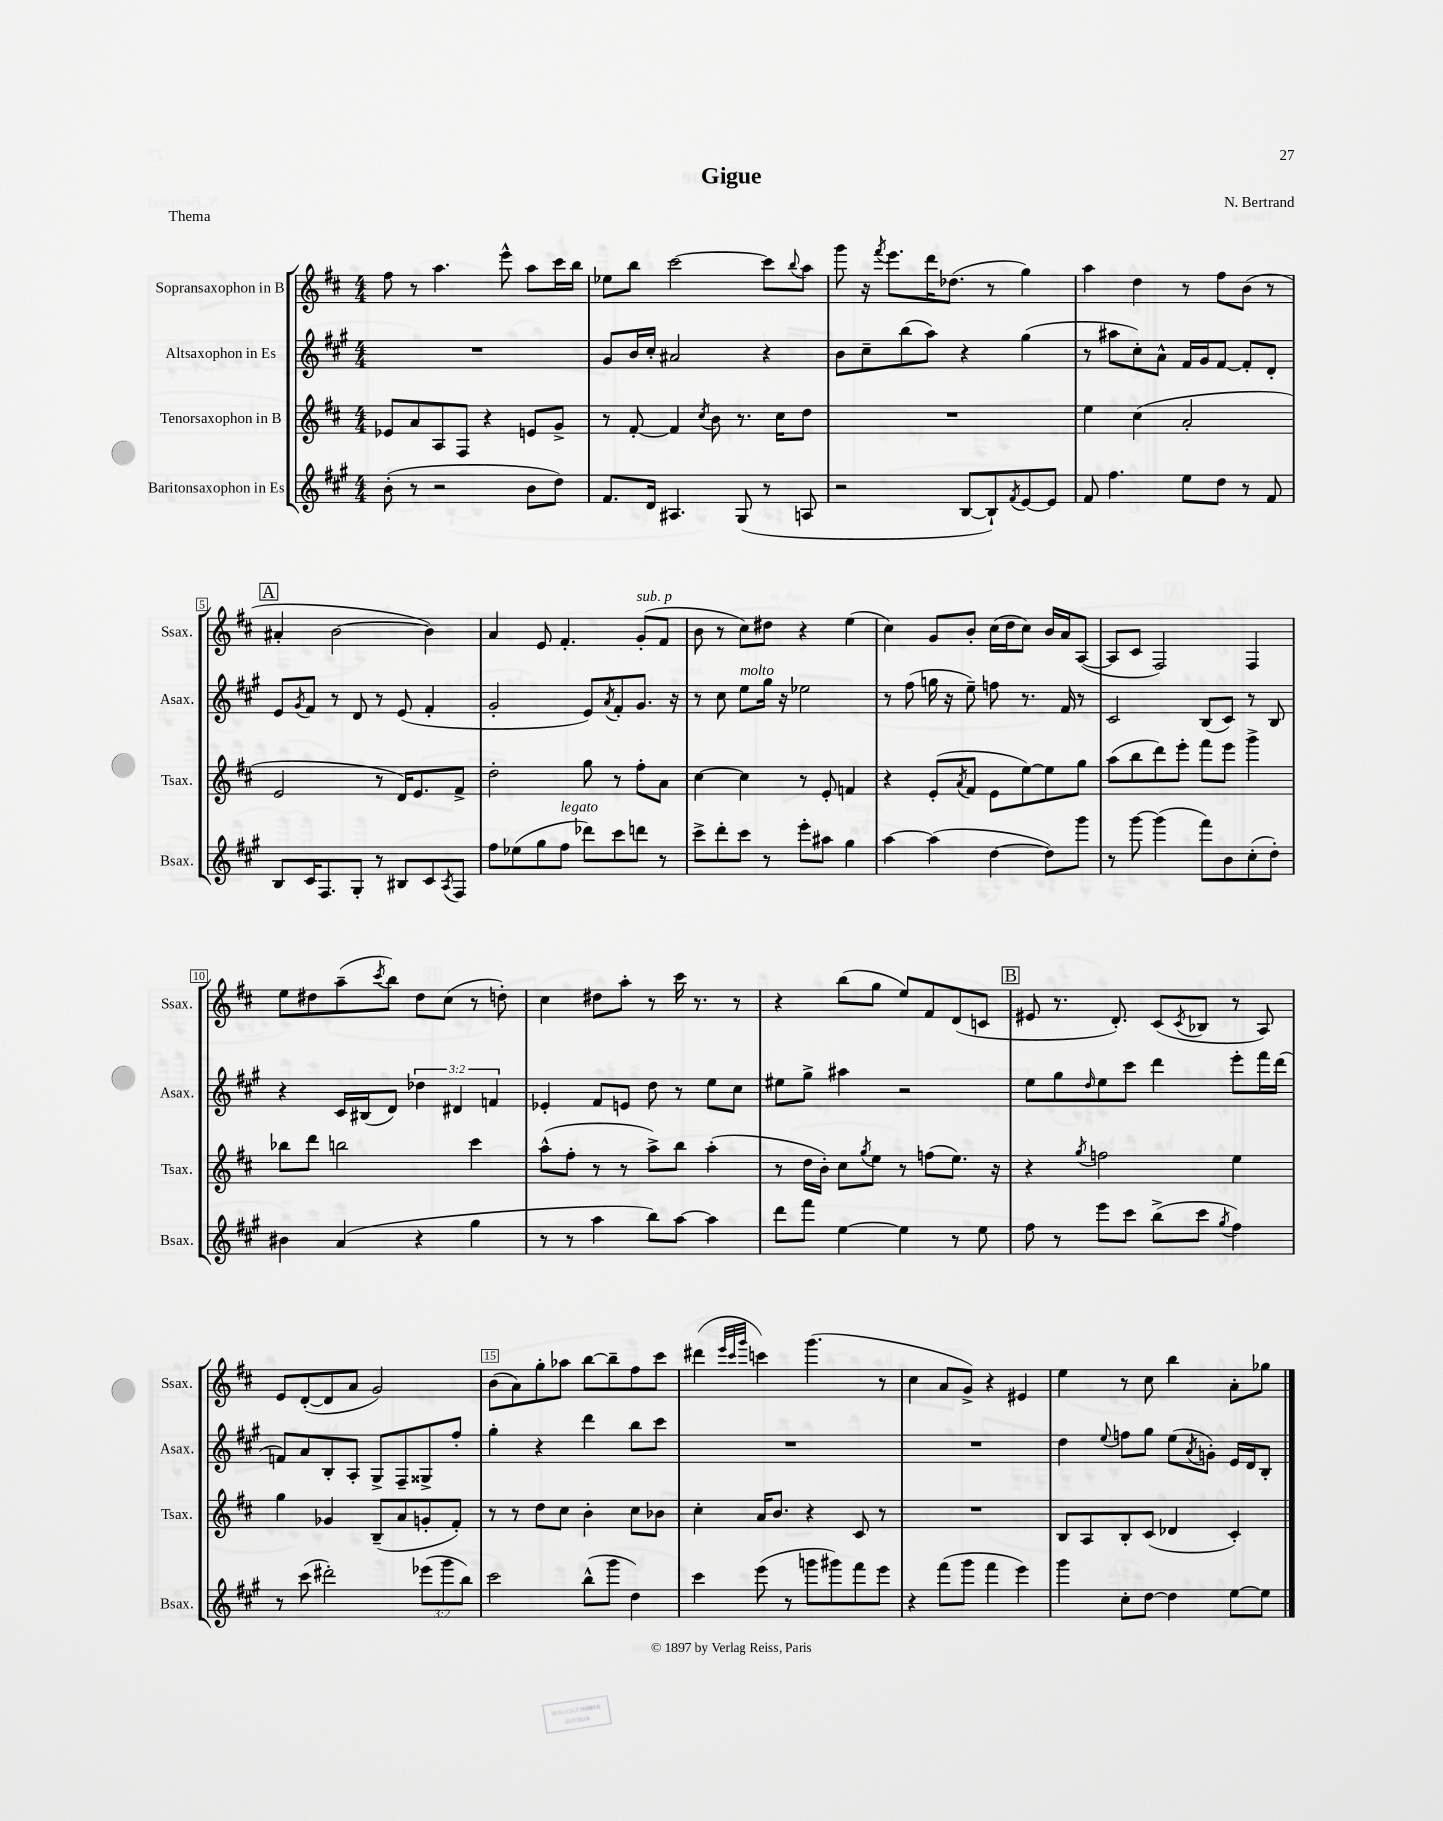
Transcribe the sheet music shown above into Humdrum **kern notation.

**kern	**kern	**kern	**kern
*part4	*part3	*part2	*part1
*staff4	*staff3	*staff2	*staff1
*I"Baritonsaxophon in Es	*I"Tenorsaxophon in B	*I"Altsaxophon in Es	*I"Sopransaxophon in B
*I'Bsax.	*I'Tsax.	*I'Asax.	*I'Ssax.
*clefG2	*clefG2	*clefG2	*clefG2
*k[f#c#g#]	*k[f#c#]	*k[f#c#g#]	*k[f#c#]
*M4/4	*M4/4	*M4/4	*M4/4
=1	=1	=1	=1
(8b'\	8e-X/L	1r	8ff#\
8r	8a/	.	8r
2r	8A/	.	4.aa\
.	8F#/J	.	.
.	4r	.	.
.	.	.	8eee^^\
8b\L	8en/L	.	8aa\L
8dd\J)	8g^/J	.	16ccc#\L
.	.	.	16bb\JJ
=2	=2	=2	=2
8.f#/L	8r	8g#/L	8ee-X\L
.	[8f#'/	16b/L	8bb\J
16d/Jk	.	16cc#'/JJ	.
4.A#X/	4f#/]	2a#X/	[2ccc#\
.	8qcc#/	.	.
.	8b\	.	.
(8G#/	8.r	.	.
8r	.	4r	8ccc#\L]
.	16cc#\KL	.	.
.	.	.	8qqbb/
8An/	8dd\J	.	8aa\J
=3	=3	=3	=3
2r	1r	8b\L	8ggg\
.	.	8cc#~\	16r
.	.	.	8qfff#/
.	.	.	8.eee\L
.	.	(8bb\	.
.	.	8aa\J)	16ddd\K
.	.	.	(8.dd-X\J
[8B/L	.	4r	.
8B`/])	.	.	8r
8qf#/	.	.	.
[8e/	.	(4gg#\	4gg\)
8e/J]	.	.	.
=4	=4	=4	=4
8f#/	4ee\	8r	4aa\
4.ff#\	.	8aa#X\L	.
.	(4cc#\	8cc#'\)	4dd\
.	.	8a^^\J	.
8ee\L	2a'/	16f#/LL	8r
.	.	16g#/J	.
8dd\J	.	[8f#/J	8ff#\L
8r	.	8f#'/L]	(8b\J
8f#/	.	8d'/J	8r
!!LO:LB:g=z
!!LO:REH:place=s1:t=A
=5	=5	=5	=5
8B/L	2e/	8e/L	4a#X'/
.	.	8qg#/	.
16c#/K	.	8f#/J	.
8.F#/	.	.	.
.	.	8r	[2b\
8G#'/J	.	8d/	.
8r	8r	8r	.
8B#X/L	16d/KL)	(8e/	.
.	8.e/	.	.
8c#/	.	4f#'/	4b\])
8qA/	.	.	.
8F#/J	8f#^/J	.	.
=6	=6	=6	=6
8ff#\L	2dd'\	2g#'/	4a/
(8ee-X\	.	.	.
8gg#\	.	.	8e/
!LO:TX:a:i:t=legato	!	!	!
8ff#\J	.	.	4.f#'/
8ddd-X\L)	8gg\	8e/L)	.
.	.	8qa/	.
8ccc#\	8r	8f#'/	.
!	!	!	!LO:TX:a:i:t=sub. p
8dddn\J	8ff#'\L	8.g#/J	(8g'/L
8r	8a\J	.	8f#/J
.	.	16r	.
=7	=7	=7	=7
8ccc#^\L	[4cc#\	8r	8b\
8ddd'\	.	8cc#\	8r
!	!	!LO:TX:a:i:t=molto	!
8ccc#\J	4cc#\]	8ee\L	8cc#\L)
8r	.	16gg#\Jk	8dd#X\J
.	.	16r	.
8eee'\L	8r	2ee-X\	4r
8aa#X\J	8e'/	.	.
4gg#\	4fn/	.	(4ee\
=8	=8	=8	=8
[4aa\	4r	8r	4cc#\)
.	.	(8ff#\	.
(4aa\]	(8e'/L	16ggn\	8g/L
.	.	16r	.
.	8qa/	.	.
.	8f#/J	8ee~\)	8b'/J
[4dd\	8e\L	8ffn\	(16cc#\LL
.	.	.	16dd\J
.	[8ee\)	8.r	8cc#\J)
8dd\L])	8ee\]	.	16b/LL
.	.	16f#/	16a/J
8ggg#\J	8gg\J	8r	([8A/J
=9	=9	=9	=9
8r	(8aa\L	2c#/	8A/L]
[8ggg#\	8bb\	.	8c#/J
(4ggg#\]	8ddd\)	.	2F#/)
.	8eee'\J	.	.
8fff#\L)	8fff#\L	(8B/L	.
8b\	8eee\J	8c#/J)	.
(8cc#'\	4ggg^\	8r	4F#/
8dd'\J)	.	8B/	.
!!LO:LB:g=z
=10	=10	=10	=10
4b#X\	8bb-X\L	4r	8ee\L
.	8ddd\J	.	8dd#X\
(4a/	2bbn\	16c#/LL	(8aa~\
.	.	(16B#X/J	.
.	.	.	8qccc#/
.	.	8d/J)	8bb\J)
4r	.	6dd-X\	8dd#\L
.	.	.	(8cc#\J
.	.	6d#X/	.
4gg#\	4ccc#\	.	8r
.	.	6fn/	.
.	.	.	8ddn'\)
=11	=11	=11	=11
8r	(8aa^^\L	4e-X'/	4cc#\
8r	8ff#'\J	.	.
4aa\	8r	8f#/L	8dd#X\L
.	8r	8en/J	8aa'\J
8bb\L)	8aa^\L)	8dd\	8r
[8aa\J	8bb\J	8r	16ccc#\
.	.	.	8.r
4aa\]	(4aa'\	8ee\L	.
.	.	8cc#\J	8r
=12	=12	=12	=12
8ddd\L	8r	8ee#X\L	4r
8fff#\J	16dd\LL	8gg#^\J	.
.	16b'\JJ)	.	.
[4ee\	8cc#\L	4aa#X\	(8bb\L
.	8qgg/	.	.
.	8ee\J	.	8gg\J
4ee\]	8r	2r	8ee/L)
.	(8ffn\L	.	8f#/
8r	8.ee\J)	.	(8d/
8ee\	.	.	8cn/J
.	16r	.	.
!!LO:REH:place=s1:t=B
=13	=13	=13	=13
8ff#\	4r	8ee\L	8e#X/
8r	.	8gg#\	8.r
.	8qgg/	16qqdd/	.
8eee\L	2ffn\	8ee\	.
.	.	.	8.d'/)
8ccc#\J	.	8ccc#\J	.
(8bb^\L	.	4ddd\	(8c#/L
.	.	.	8qc#/
8ccc#\J	.	.	8B-X/J
8qgg#/	.	.	.
4ff#\)	4ee\	8eee'\L	8r
.	.	16fff#\L	8A/)
.	.	(16ddd\JJ	.
!!LO:LB:g=z
=14	=14	=14	=14
8r	4gg\	8fn/L)	8e/L
(8ccc#\	.	8a/	([8d'/
2ddd#X'\)	4g-X/	8B'/	8d/]
.	.	8A'/J	8a/J
.	(8B~/L	8G#^/L	2g/)
.	8a/	8F#~/	.
(12eee-X\L	8gn'/	8G##X^/	.
12ggg#\	.	.	.
.	8f#'/J)	8ff#'/J	.
12bb\J)	.	.	.
=15	=15	=15	=15
2ccc#\	8r	4gg#'\	(8b\L
.	8r	.	8a\)
.	8dd\L	4r	8gg'\
.	8cc#\J	.	8aa-X\J
(8bb^^\L	4b'\	4ddd\	[8bb\L
8ggg#\J	.	.	8bb~\]
4dd\)	8cc#\L	8bb\L	8ff#\
.	8b-X\J	8ccc#\J	8ccc#\J
=16	=16	=16	=16
4ccc#\	4cc#'\	1r	(4ddd#X\
.	.	.	32qqeee/LLL
.	.	.	32qqccc#/
.	.	.	32qqggg/JJJ
(8eee\	16a/KL	.	4cccn\)
.	8.b/J	.	.
8r	.	.	.
8gggn\L	4r	.	(4.ggg\
8ggg#X\)	.	.	.
8fff#\	8c#/	.	.
8eee\J	8r	.	8r
=17	=17	=17	=17
4r	1r	1r	4cc#\
(8fff#\L	.	.	8a/L
8ggg#\J	.	.	8g^/J)
4fff#\	.	.	4r
4eee\)	.	.	4e#X/
=18	=18	=18	=18
4ggg#\	8B/L	4dd\	4ee\
.	8A/	.	.
.	.	8qqee/	.
8cc#'\L	8B'/	8ffn\L	8r
[8dd\J	(8c#/J	8gg#\J	8cc#\
4dd\]	4d-X/	(8ee\L	4bb\
.	.	8qa/	.
.	.	8gn'\J)	.
[8ee\L	4c#'/)	16e/LL	8a'\L
.	.	16d/J	.
8ee\J]	.	8B'/J	8gg-X\J
==	==	==	==
*-	*-	*-	*-
